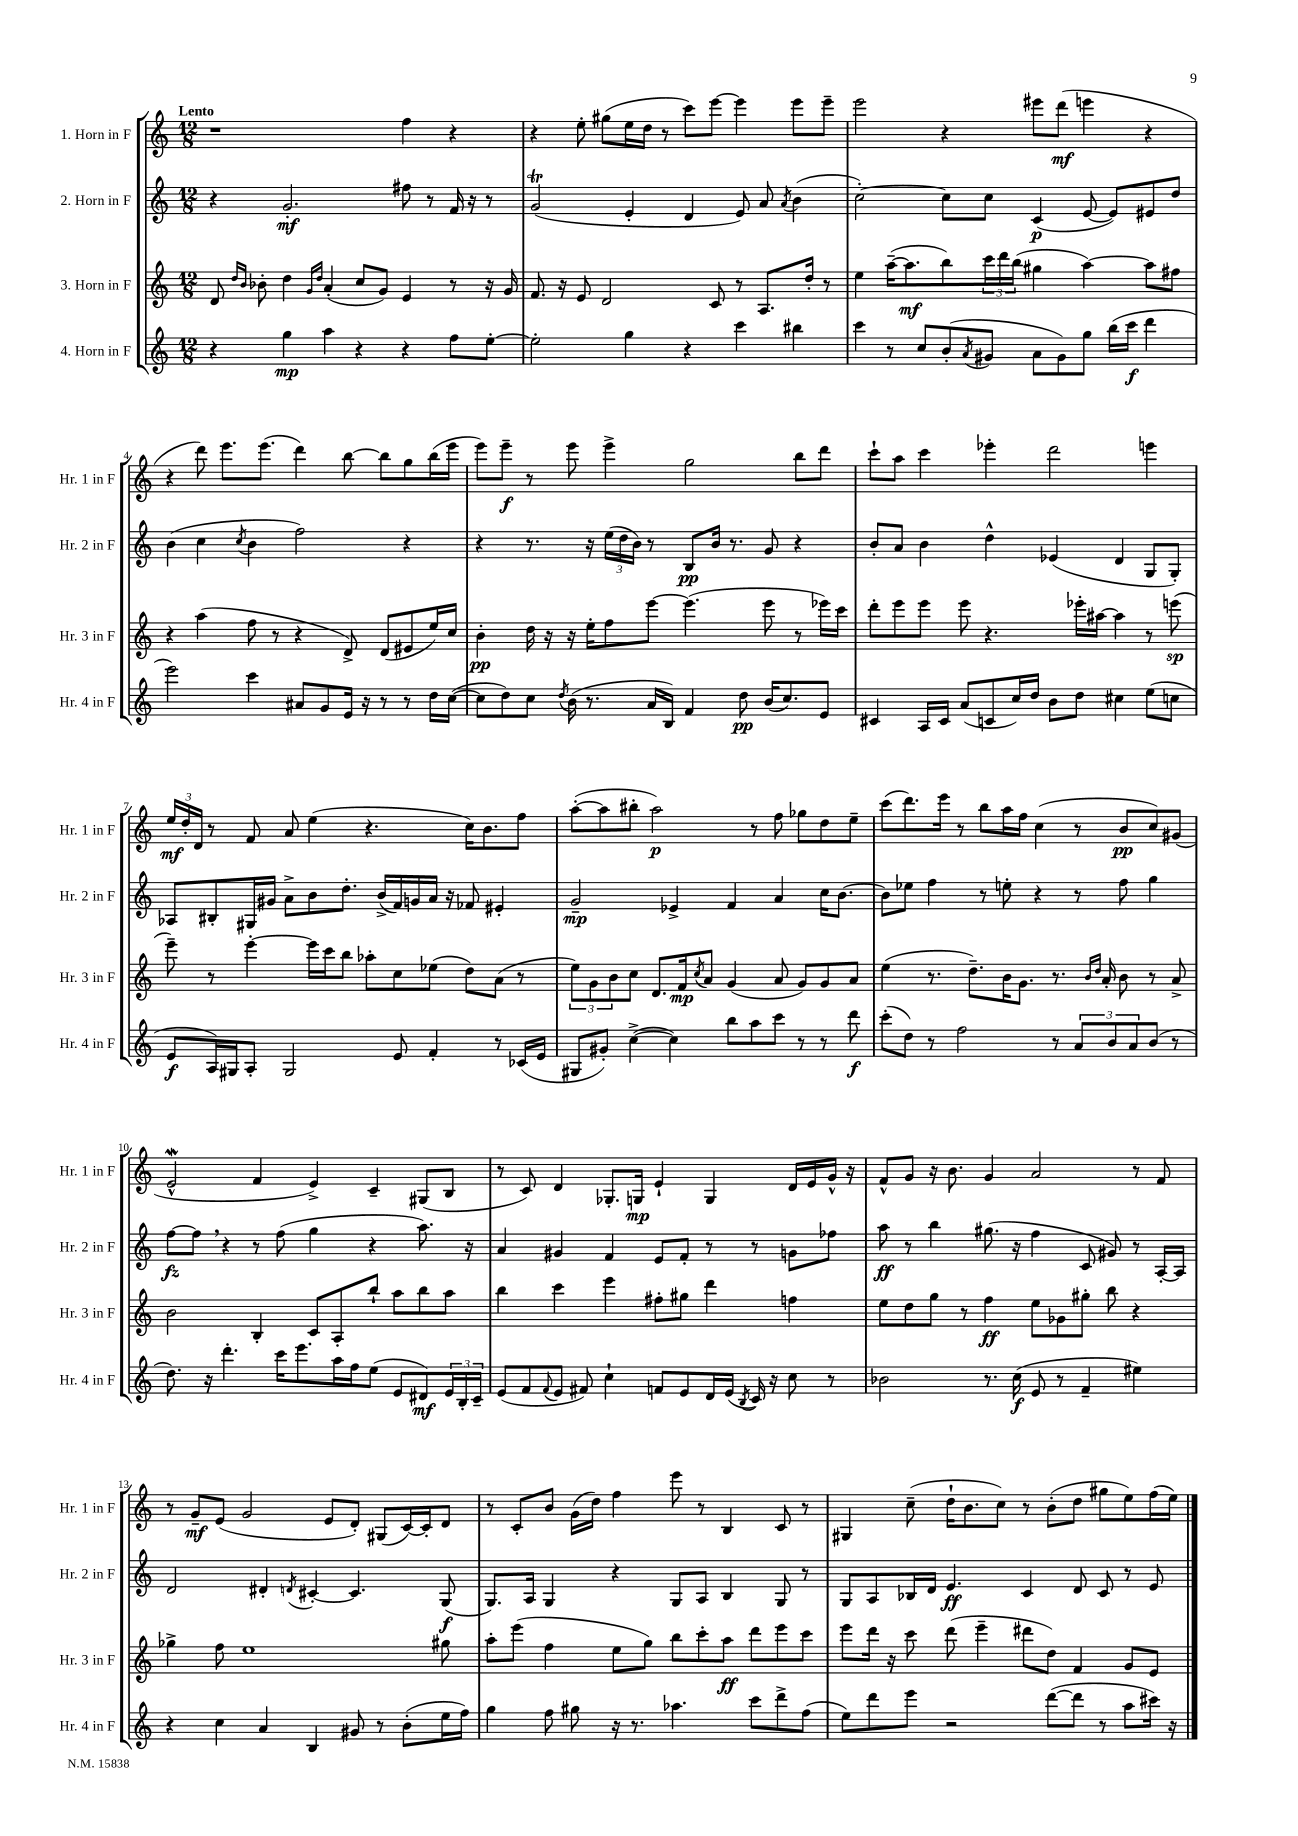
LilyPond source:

<<
\new StaffGroup <<
\new Staff = "s0" \with { instrumentName = "1. Horn in F" shortInstrumentName = "Hr. 1 in F" } {
    \clef treble \key c \major \numericTimeSignature \time 12/8 \tempo "Lento"
    r1 f''4 r4 |
    r4 e''8-. gis''8( e''16 d''16 r8 c'''8) e'''8~ e'''4 e'''8 e'''8-- |
    e'''2 r4 eis'''8 d'''8\mf( e'''4 r4 |
    r4 d'''8) e'''8. e'''8.( d'''4) b''8~ b''8 g''8 b''16( e'''16 |
    e'''8) e'''8--\f r8 e'''8 e'''4-> g''2 b''8 d'''8 |
    c'''8-! a''8 c'''4 ees'''4-. d'''2 e'''4 |
    \tuplet 3/2 { e''16\mf d''16-. d'16 } r8 f'8 a'8 e''4( r4. c''16) b'8. f''8 |
    a''8~-.( a''8 bis''8-. a''2\p) r8 f''8 ges''8 d''8 e''8-- |
    c'''8( d'''8.) e'''16 r8 b''8 a''16 f''16 c''4( r8 b'8\pp c''8) gis'8( |
    e'2-^\mordent f'4 e'4->) c'4-- gis8( b8 |
    r8 c'8) d'4 ges8.-. g16\mp e'4-! g4 d'16 e'16 g'16-^ r16 |
    f'8-^ g'8 r16 b'8. g'4 a'2 r8 f'8 |
    r8 g'8--\mf e'8( g'2 e'8 d'8-.) gis8( c'16~) c'16-. d'8 |
    r8 c'8-. b'8 g'16( d''16) f''4 e'''8 r8 b4 c'8 r8 |
    gis4 c''8--( d''16-! b'8. c''8) r8 b'8-.( d''8 gis''8 e''8) f''16( e''16) \bar "|." |
}
\new Staff = "s1" \with { instrumentName = "2. Horn in F" shortInstrumentName = "Hr. 2 in F" } {
    \clef treble \key c \major \numericTimeSignature \time 12/8
    r4 g'2.-.\mf fis''8 r8 f'16 r16 r8 |
    g'2\trill( e'4-. d'4 e'8) a'8 \acciaccatura { a'8 } b'4( |
    c''2~-.) c''8 c''8 c'4\p( e'8~ e'8) eis'8 d''8 |
    b'4( c''4 \acciaccatura { c''8 } b'4 f''2) r4 |
    r4 r8. r16 \tuplet 3/2 { e''16( d''16 b'16) } r8 b8\pp b'16 r8. g'8 r4 |
    b'8-. a'8 b'4 d''4-^ ees'4( d'4 g8 g8-.) |
    aes8 bis8-. gis16 gis'16 a'8-> b'8 d''8.-. b'16->( f'16) g'16 a'16 r16 fes'8 eis'4-. |
    g'2--\mp ees'4-> f'4 a'4 c''16 b'8.~ |
    b'8 ees''8 f''4 r8 e''8-. r4 r8 f''8 g''4 |
    f''8~\fz f''8 \breathe r4 r8 f''8( g''4 r4 a''8.) r16 |
    a'4 gis'4 f'4 e'8 f'8-. r8 r8 g'8 fes''8 |
    a''8\ff r8 b''4 gis''8.( r16 f''4 c'8 gis'8) r8 a16~-. a16 |
    d'2 dis'4-. \acciaccatura { d'8 } cis'4~-. cis'4. g8\f( |
    g8.) a16 g4 r4 g8 a8 b4 g8 r8 |
    g8 a8 bes16 d'16 e'4.\ff c'4 d'8 c'8 r8 e'8 \bar "|." |
}
\new Staff = "s2" \with { instrumentName = "3. Horn in F" shortInstrumentName = "Hr. 3 in F" } {
    \clef treble \key c \major \numericTimeSignature \time 12/8
    d'8 \grace { d''16 b'16 } bes'8-. d''4 \grace { g'16 d''16 } a'4-.( c''8 g'8) e'4 r8 r16 g'16 |
    f'8. r16 e'8 d'2 c'8 r8 a8. d''16-. r8 |
    e''4 a''16~--( a''8.\mf b''8) \tuplet 3/2 { c'''16 d'''16 b''16( } gis''4 a''4~) a''8 fis''8 |
    r4 a''4( f''8 r8 r4 d'8->) d'8( eis'8 e''16) c''16 |
    b'4-.\pp d''16 r16 r16 e''16-. f''8 e'''8~ e'''4.( e'''8 r8 ees'''16) c'''16 |
    d'''8-. e'''8 e'''8 e'''8 r4. ees'''16-. ais''16~ ais''4 r8 e'''8\sp( |
    e'''8--) r8 e'''4~-. e'''16 c'''16 b''8 aes''8-. c''8 ees''8( d''8) a'8( r8 |
    \tuplet 3/2 { e''8) g'8 b'8 } c''8 d'8. f'16\mp \acciaccatura { c''8 } a'8 g'4( a'8 g'8) g'8 a'8 |
    e''4( r8. d''8.--) b'16 g'8. r8. \grace { b'16 d''16 } a'16-. b'8 r8 a'8-> |
    b'2 b4-. c'8 a8-. b''8-! a''8 b''8 a''8 |
    b''4 c'''4 e'''4 fis''8-. gis''8 d'''4 f''4 |
    e''8 d''8 g''8 r8 f''4\ff e''8 ges'8 gis''8-. b''8 r4 |
    ges''4-> f''8 e''1 gis''8 |
    a''8-. e'''8( f''4 e''8 g''8) b''8 c'''8-. a''8\ff d'''8 e'''8 c'''8 |
    e'''8 d'''16 r16 c'''8 d'''8( e'''4-- dis'''8 d''8) f'4 g'8 e'8 \bar "|." |
}
\new Staff = "s3" \with { instrumentName = "4. Horn in F" shortInstrumentName = "Hr. 4 in F" } {
    \clef treble \key c \major \numericTimeSignature \time 12/8
    r4 g''4\mp a''4 r4 r4 f''8 e''8~-. |
    e''2-. g''4 r4 c'''4 bis''4 |
    c'''4 r8 c''8 b'8-.( \acciaccatura { a'8 } gis'8 a'8 gis'8) g''8 b''16( c'''16\f d'''4 |
    e'''2) c'''4 ais'8 g'8 e'16 r16 r8 r8 d''16 c''16~( |
    c''8 d''8) c''8 \acciaccatura { d''8 } b'16( r8. a'16 b16) f'4 d''8\pp b'16( c''8.) e'8 |
    cis'4 a16 cis'16 a'8( c'8 c''16) d''16 b'8 d''8 cis''4 e''8( c''8 |
    e'8\f a16) gis16 a8-. gis2 e'8 f'4-. r8 ces'16( e'16 |
    gis8 gis'8-.) c''4~->( c''4) b''8 a''8 c'''8 r8 r8 d'''8\f |
    c'''8-.( d''8) r8 f''2 r8 \tuplet 3/2 { a'8 b'8 a'8 } b'8( r8 |
    d''8.) r16 d'''4.-. c'''16 e'''8. a''16 f''16 e''8( e'8 dis'8\mf) \tuplet 3/2 { e'16 b16-. c'16-- } |
    e'8( f'8 \appoggiatura { f'8 } e'8 fis'8) c''4-! f'8 e'8 d'16 e'16( \acciaccatura { b8 } c'16) r16 c''8 r8 |
    bes'2 r8. c''16\f( e'8 r8 f'4-- eis''4) |
    r4 c''4 a'4 b4 gis'8 r8 b'8-.( e''16 f''16) |
    g''4 f''8 gis''8 r16 r8. aes''4. c'''8 d'''8-> f''8( |
    e''8) d'''8 e'''8 r2 d'''8~( d'''8 r8 a''8 cis'''16) r16 \bar "|." |
}
>>
>>
